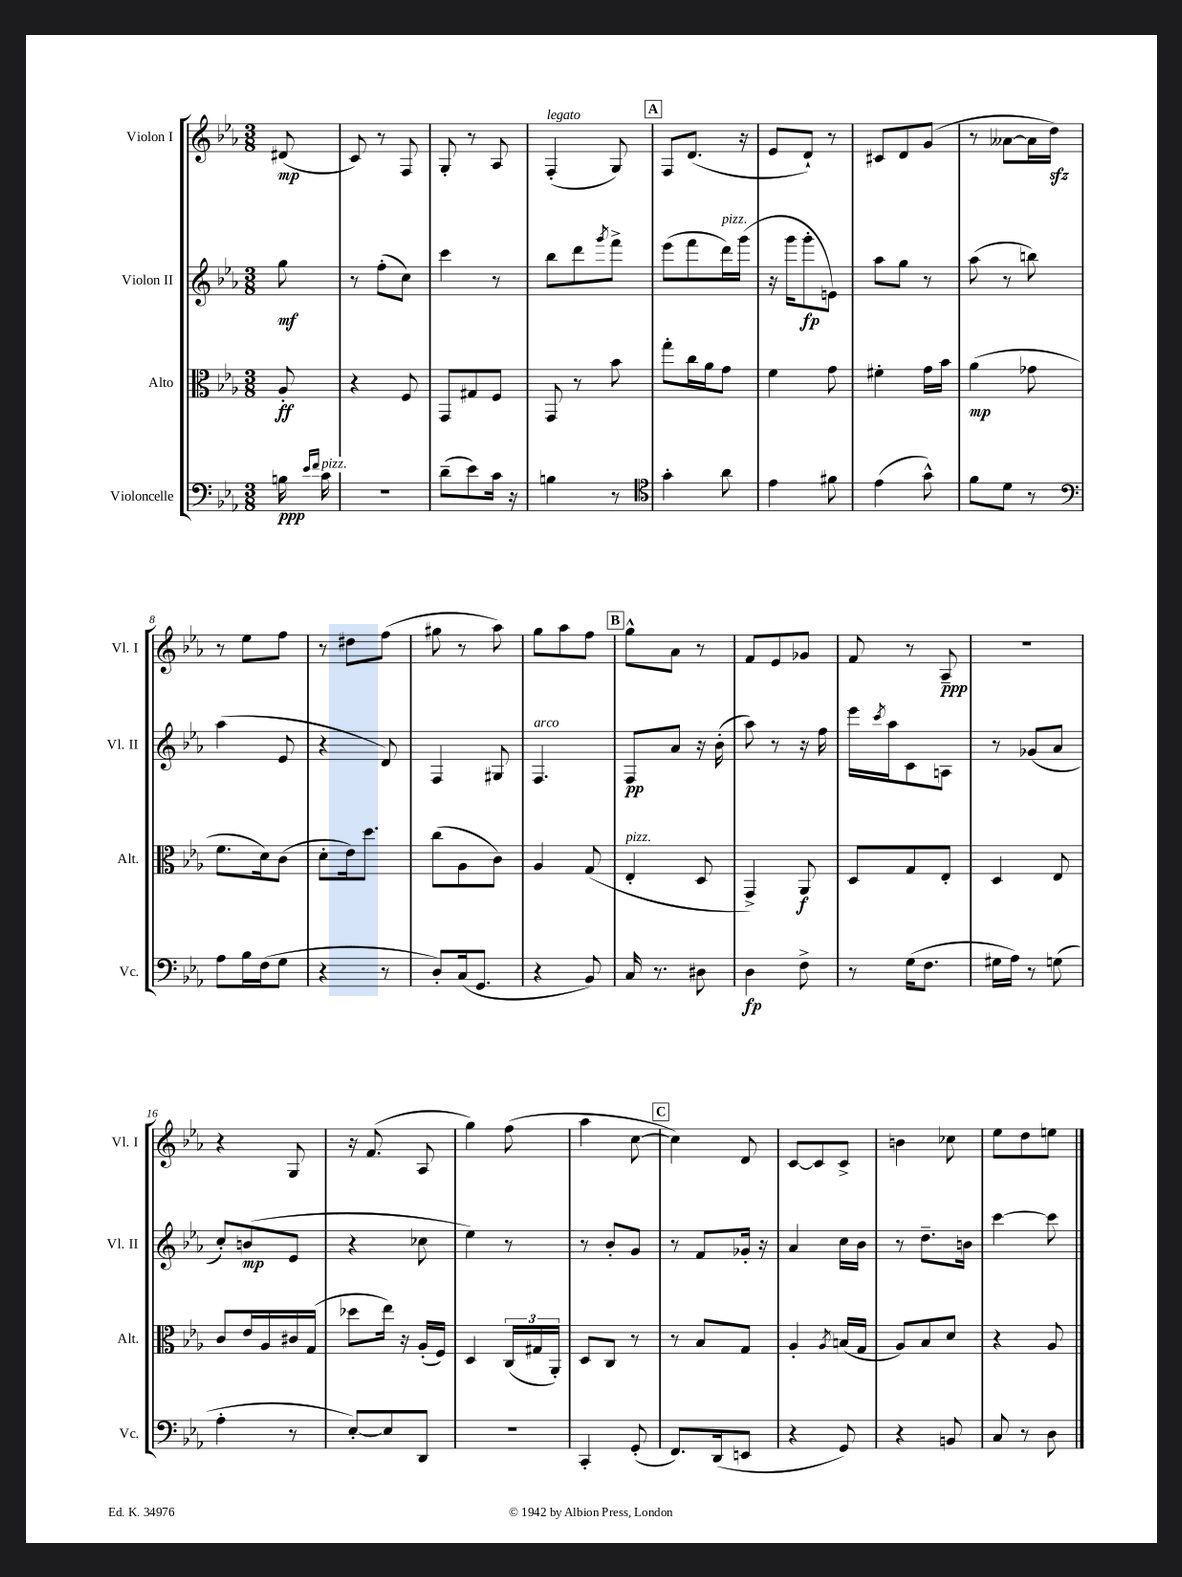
<<
\new StaffGroup <<
\new Staff = "s0" \with { instrumentName = "Violon I" shortInstrumentName = "Vl. I" } {
    \clef treble \key ees \major \numericTimeSignature \time 3/8 \partial 8
    dis'8\mp( |
    c'8) r8 f8 |
    g8-. r8 aes8 |
    f4-.^\markup { \italic "legato" }( g8) |
    \mark \markup { \box "A" } f8 d'8.( r16 |
    ees'8 d'8-!) r8 |
    cis'8 d'8 g'8( |
    r8 aeses'8~ aeses'16 d''16\sfz) |
    r8 ees''8 f''8 |
    r8 dis''8 f''8( |
    gis''8 r8 aes''8) |
    g''8 aes''8 f''8 |
    \mark \markup { \box "B" } g''8-^ aes'8 r8 |
    f'8 ees'8 ges'8 |
    f'8 r8 aes8--\ppp |
    R4. |
    r4 g8 |
    r16 f'8.( aes8 |
    g''4) f''8( |
    aes''4 c''8~ |
    \mark \markup { \box "C" } c''4) d'8 |
    c'8~ c'8 c'8-> |
    b'4 ces''8 |
    ees''8 d''8 e''8 \bar "|." |
}
\new Staff = "s1" \with { instrumentName = "Violon II" shortInstrumentName = "Vl. II" } {
    \clef treble \key ees \major \numericTimeSignature \time 3/8 \partial 8
    g''8\mf |
    r8 f''8-.( c''8) |
    c'''4 r8 |
    bes''8 d'''8 \acciaccatura { g'''8 } f'''8-> |
    \mark \markup { \box "A" } ees'''8( f'''8 d'''16^\markup { \italic "pizz." }) g'''16( |
    r16 g'''16 g'''8-.\fp e'8) |
    aes''8 g''8 r8 |
    aes''8( r8 b''8) |
    aes''4( ees'8 |
    r4 d'8) |
    f4 gis8 |
    f4.^\markup { \italic "arco" } |
    \mark \markup { \box "B" } f8\pp aes'8 r16 bes'16-.( |
    aes''8) r8 r16 f''16 |
    ees'''16 \acciaccatura { c'''8 } aes''16 c'8 a8 |
    r8 ges'8( aes'8 |
    c''8-.) b'8\mp( ees'8 |
    r4 ces''8 |
    ees''4) r8 |
    r8 bes'8-. g'8 |
    \mark \markup { \box "C" } r8 f'8 ges'16-. r16 |
    aes'4 c''16 bes'16 |
    r8 d''8.-- b'16 |
    c'''4~ c'''8 \bar "|." |
}
\new Staff = "s2" \with { instrumentName = "Alto" shortInstrumentName = "Alt." } {
    \clef alto \key ees \major \numericTimeSignature \time 3/8 \partial 8
    aes8-.\ff |
    r4 f8 |
    g,8 gis8 f8 |
    g,8 r8 bes'8 |
    \mark \markup { \box "A" } g''8-. c''16 aes'16 g'8 |
    f'4 g'8 |
    fis'4-. g'16 bes'16 |
    aes'4\mp( ges'8 |
    f'8. d'16) c'8( |
    d'8-. ees'16) d''8. |
    c''8( aes8 c'8) |
    aes4 g8( |
    \mark \markup { \box "B" } ees4-.^\markup { \italic "pizz." } d8 |
    g,4->) aes,8\f |
    d8 g8 ees8-. |
    d4 ees8 |
    c'8 ees'16 aes16 cis'16 g16( |
    des''8 ees''16) r16 aes16-.( f16) |
    d4 \tuplet 3/2 { c16( gis16 aes,16-.) } |
    d8 c8 r8 |
    \mark \markup { \box "C" } r8 bes8 g8 |
    aes4-. \acciaccatura { aes8 } b16( g16 |
    aes8) bes8 d'8 |
    r4 aes8 \bar "|." |
}
\new Staff = "s3" \with { instrumentName = "Violoncelle" shortInstrumentName = "Vc." } {
    \clef bass \key ees \major \numericTimeSignature \time 3/8 \partial 8
    b16\ppp \grace { ees'16 f'16 } c'16^\markup { \italic "pizz." } |
    R4. |
    d'8--( ees'8) c'16 r16 |
    b4 r8 |
    \mark \markup { \box "A" } \clef tenor g'4-. aes'8 |
    ees'4 fis'8 |
    ees'4( g'8-^) |
    f'8 d'8 r8 |
    \clef bass aes8 bes16 f16( g8 |
    r4 r8 |
    d8-.) c16( g,8. |
    r4 bes,8) |
    \mark \markup { \box "B" } c16 r8. dis8 |
    d4\fp f8-> |
    r8 g16( f8. |
    gis16 aes16) r8 g8( |
    aes4-. r8 |
    ees8~-.) ees8 d,8 |
    R4. |
    c,4-. g,8-.( |
    \mark \markup { \box "C" } f,8.) d,16( e,8 |
    r4 g,8) |
    r4 b,8 |
    c8 r8 d8 \bar "|." |
}
>>
>>
